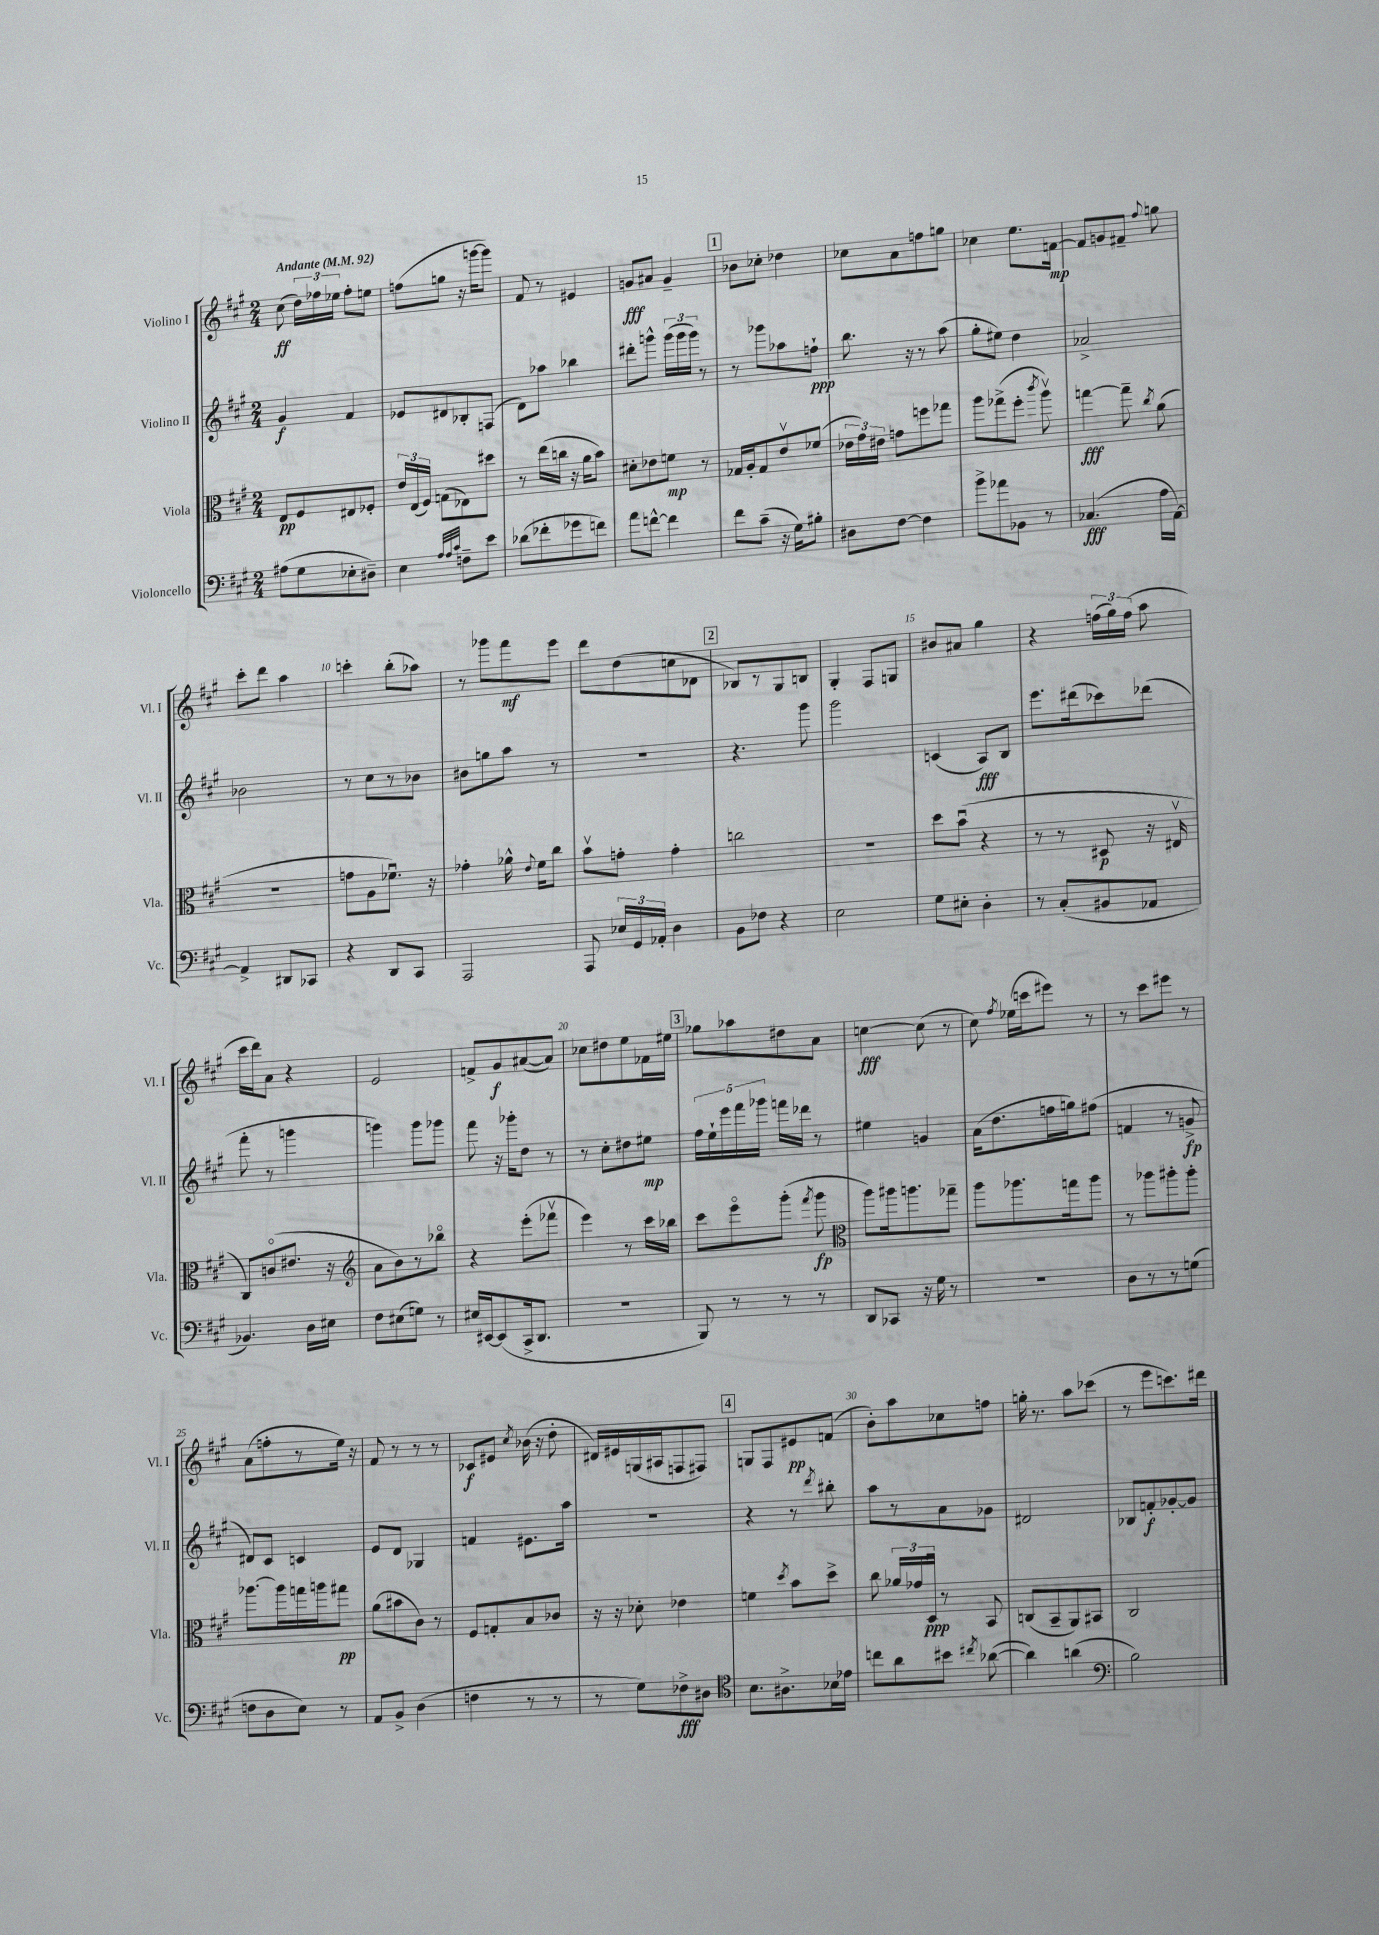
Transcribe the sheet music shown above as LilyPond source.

<<
\new StaffGroup <<
\new Staff = "s0" \with { instrumentName = "Violino I" shortInstrumentName = "Vl. I" } {
    \clef treble \key a \major \numericTimeSignature \time 2/4 \tempo "Andante" 4 = 92
    \autoBeamOff cis''8\ff( \tuplet 3/2 { d''16[) fes''16 ees''16] } fes''8[-. e''8] |
    f''8[( g''8] r16 g'''16[~ g'''8]) |
    fis'8 r8 eis'4 |
    g'8[\fff ais'8] g'4-- |
    \mark \markup { \box "1" } bes'8[ ces''8]-. des''4 |
    ces''8[ a'8 f''8 g''8] |
    ces''4 e''8.[ f'16]~\mp |
    f'8[ g'8 fis'8]-- \appoggiatura { fis''8 } g''8 |
    cis'''8[-. d'''8] a''4 |
    c'''4-. b''8[-.( aes''8]) |
    r8 ges'''8[ fis'''8\mf e'''8] |
    d'''8[ d''8( c''8 des'8] |
    \mark \markup { \box "2" } bes8[) r8 gis8 b8] |
    gis4-. fis8[ g8] |
    bis'8[ ais'8] gis''4 |
    r4 \tuplet 3/2 { f''16[( gis''16) f''16]( } a''8 |
    cis'''16[ d'''16) a'8] r4 |
    e'2 |
    f'8[-> gis'8\f ais'8~( ais'8]) |
    ces''8[ dis''8 e''8 fes'16 eis''16] |
    \mark \markup { \box "3" } ges''8[ aes''8 dis''8 a'8] |
    c''4~\fff c''8( r8 |
    cis''8) \acciaccatura { fis''8 } ees''16[( c'''16 eis'''8]) r8 |
    r8 cis'''8[ eis'''8] r8 |
    a'8[( f''8-. r8 e''16]) r16 |
    fis'8 r8 r8 r8 |
    ces'8[\f eis'8] \acciaccatura { cis''8 } bes'16( r16 d''8-. |
    dis'16[) eis'16 g16( ais16 f8 fis8]) |
    \mark \markup { \box "4" } g8[ fis8 eis'8\pp f'8]( |
    b'8[-.) a''8 ces''8 f''8] |
    g''16-. r8. a''8[ ces'''8]( |
    r8 e'''8[ c'''8.) dis'''16] \bar "|." |
}
\new Staff = "s1" \with { instrumentName = "Violino II" shortInstrumentName = "Vl. II" } {
    \clef treble \key a \major \numericTimeSignature \time 2/4
    \autoBeamOff gis'4\f fis'4 |
    ees'8[ dis'8 bes8-. f8]( |
    d'8[) aes''8] bes''4 |
    dis'''8[-. g'''8]-^ \tuplet 3/2 { g'''16[( g'''16 g'''16]) } r8 |
    \mark \markup { \box "1" } r8 ges'''8[ aes''8 f''8]-!\ppp |
    b''8. r16 r8 a''8( |
    gis''8[-. eis''8]) d''4 |
    aes'2-> |
    bes'2 |
    r8 cis''8[ r8 bes'8] |
    bis'8[ g''8 a''8] r8 |
    R2 |
    \mark \markup { \box "2" } r4. gis'''8 |
    gis'''2 |
    c'4( a8[\fff) b8] |
    e'''8.[ dis'''16( ces'''8) des'''8]( |
    fis'''8-. r8 g'''4 |
    g'''4) g'''8[ ges'''8] |
    fis'''8 r16 ges'''16[-. d''8] r8 |
    r8 cis''8[-. dis''8 eis''8]\mp |
    \mark \markup { \box "3" } \tuplet 5/4 { fis''16[ e''16-! e'''16 fis'''16 ges'''16] } f'''16[ des'''16] r8 |
    eis''4 g'4 |
    a'16[( d''8. f''16 g''16) fis''8]( |
    f'4 r8 g'8->\fp |
    dis'8[) cis'8] c'4 |
    e'8[ d'8] ges4 |
    f'4 eis'8.[ a''16] |
    r2 |
    \mark \markup { \box "4" } r4 r8 \acciaccatura { d'''8 } bis''8-. |
    a''8[ r8 a'8 ges'8] |
    dis'2 |
    bes8[ f'8-.\f ges'8~-. ges'8] \bar "|." |
}
\new Staff = "s2" \with { instrumentName = "Viola" shortInstrumentName = "Vla." } {
    \clef alto \key a \major \numericTimeSignature \time 2/4
    \autoBeamOff e8[\pp fis8 eis8 fes8]-. |
    \tuplet 3/2 { e'16[ e16( fis16]) } g8[( ees8) dis''8] |
    r8 e''16[( c''16] r16 a'16[ b'8]) |
    dis'8[-. ees'8 f'8]\mp r8 |
    \mark \markup { \box "1" } ges16[ a16-. ges8 e'8\upbow fes'8]( |
    \tuplet 3/2 { ees'16[ gis'16) eis'16] } g'8[ f''8 ges''8] |
    a''8[ ges''8->( fis''8]-. \acciaccatura { cis'''8 } a''8\upbow) |
    g''4~\fff g''8-- \acciaccatura { cis''8 } a'8( |
    R2 |
    g'8[ a8 fes'8.]\downbow) r16 |
    ges'4-. aes'16-^ \appoggiatura { e'8 } fis'16[ cis''8] |
    b'8[\upbow g'8]-. g'4-. |
    \mark \markup { \box "2" } c''2 |
    R2 |
    d''8[ b'8]\downbow( r4 |
    r8 r8 dis8\p r16 eis16\upbow |
    cis8[) c'8\flageolet( eis'8.] r16 |
    \clef treble a'8[ b'8) r8 bes''8]\flageolet |
    r4 e'''8[-.( fes'''8]\upbow |
    e'''4) r8 cis'''16[ bes''16] |
    \mark \markup { \box "3" } cis'''8[ e'''8\flageolet gis'''8]-.( \acciaccatura { fis'''8 } gis'''8\fp |
    \clef alto a''8[) ais''16 a''8. ges''8]-- |
    a''8[ aes''8. g''16 aes''8] |
    r8 aes''8[ ais''8-. ais''8]-. |
    aes''8.[~ aes''16 g''16 a''16 gis''8]\pp |
    a'8[( bis'8 cis'8]) r8 |
    fis8[ g8-. b8 ces'8] |
    r16 r16 des'8-. ees'4 |
    \mark \markup { \box "4" } f'4 \acciaccatura { d''8 } b'8[ d''8]-> |
    cis''8 \tuplet 3/2 { aes'16[ ges'16 d16]\downbow\ppp } r8 b,8 |
    c8[( b,8-- a,8) bis,8] |
    cis2 \bar "|." |
}
\new Staff = "s3" \with { instrumentName = "Violoncello" shortInstrumentName = "Vc." } {
    \clef bass \key a \major \numericTimeSignature \time 2/4
    \autoBeamOff ais8[( gis8 ees8-. dis8]--) |
    e4 \grace { a32[ a32 cis'32] } f8[-- e'8] |
    des'8[( fes'8-. ges'8 f'8]) |
    a'8[ f'8]~-^ f'4 |
    \mark \markup { \box "1" } fis'8[ cis'8]--( r16 gis16[) bis8]-. |
    dis8[ fis8]~ fis4 |
    b'8[-> aes'8 bes,8] r8 |
    ces4.\fff( a16[ a,16]~) |
    a,4-> dis,8[ ces,8] |
    r4 d,8[ cis,8] |
    a,,2 |
    a,,8 \tuplet 3/2 { ees16[ gis,16 aes,16]-. } d4 |
    \mark \markup { \box "2" } b,8[ fes8] r4 |
    e2 |
    gis8[ eis8]-. d4-. |
    r8 cis8[-.( bis,8 aes,8] |
    bes,4.) d16[ eis16] |
    fis8[ eis8( g8]) r8 |
    eis16[ eis,16~ eis,8( cis,16-> d,8.] |
    R2 |
    \mark \markup { \box "3" } b,,8) r8 r8 r8 |
    d,8[ ces,8] r16 gis16 r8 |
    r2 |
    d8[ r8 r8 g8]( |
    f8[ d8 e8]) r8 |
    a,8[ b,8]-> d4( |
    f4 r8 r8 |
    r8 gis8[) fes8->\fff dis8] |
    \mark \markup { \box "4" } \clef tenor b8.[ ais8.-> bes16 ees'16] |
    c''8[ a'8 bis'8] \acciaccatura { cis''8 } aes'8~( |
    aes'4) a'4( |
    \clef bass b2) \bar "|." |
}
>>
>>
\layout { \context { \Score \override BarNumber.break-visibility = ##(#f #t #t) barNumberVisibility = #(every-nth-bar-number-visible 5) } }
